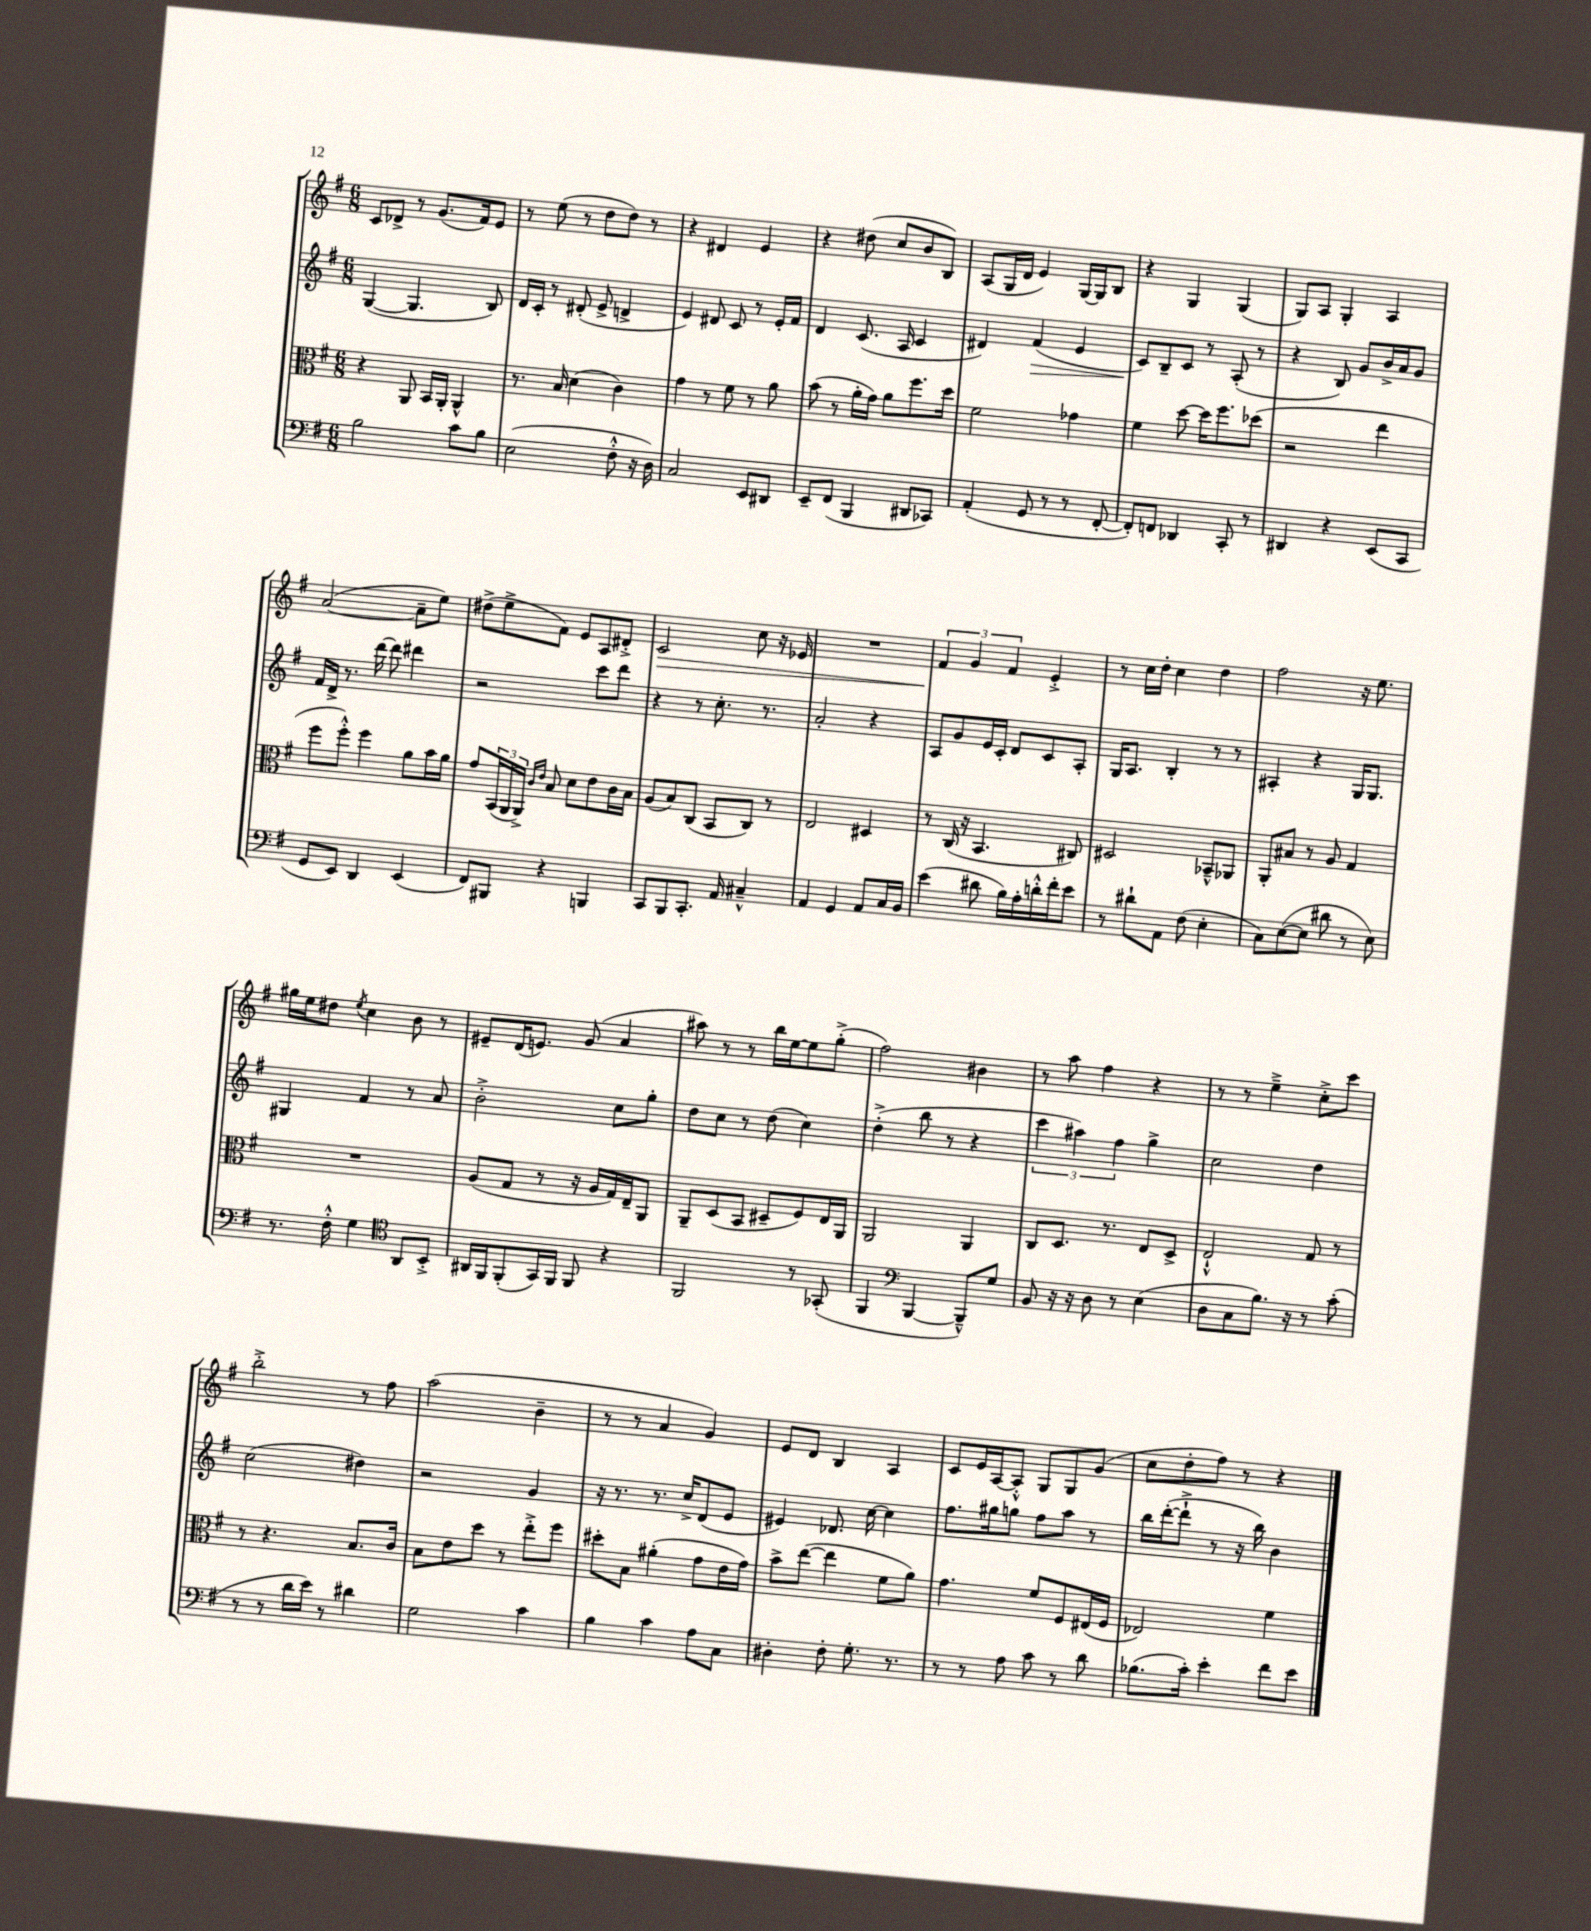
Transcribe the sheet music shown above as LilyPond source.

<<
\new StaffGroup <<
\new Staff = "s0" {
    \clef treble \key g \major \numericTimeSignature \time 6/8
    c'8 des'8-> r8 g'8.( fis'16) e'8 |
    r8 e''8( r8 d''8 d''8) r8 |
    r4 dis'4 e'4 |
    r4 dis''8( c''8 b'8 b8) |
    a8( g16 d'16 e'4) g16~ g16 b8 |
    r4 g4 g4( |
    g8) a8 g4-. a4 |
    a'2~( a'8-- e''8) |
    dis''8->( e''8-> fis'8) e'8 a8 dis'8-.-> |
    c'2\> c''8 r16 ees'16 |
    R2. |
    \tuplet 3/2 { fis'4\! g'4 fis'4 } e'4-.-> |
    r8 c''16 d''16-. c''4 d''4 |
    fis''2 r16 e''8. |
    gis''16 e''16 dis''8 \acciaccatura { e''8 } c''4 b'8 r8 |
    eis'8-- d'16( e'8.) g'8( a'4 |
    ais''8) r8 r8 b''16 e''16~ e''8 g''8-.->( |
    fis''2) bis'4 |
    r8 a''8 fis''4 r4 |
    r8 r8 e''4---> c''8-.-> c'''8 |
    b''2-.-> r8 fis''8 |
    a''2( b'4-- |
    r8 r8 a'4 g'4) |
    e'8 d'8 b4 a4 |
    c'8 e'16 a16~ a8-.-^ g8 g8 g'8( |
    c''8 d''8-. fis''8) r8 r4 \bar "|." |
}
\new Staff = "s1" {
    \clef treble \key g \major \numericTimeSignature \time 6/8
    g4~( g4. b8) |
    d'16 c'16-. r8 dis'8-.( e'8-> d'4-> |
    e'4) dis'8 c'8 r8 e'16-. fis'16 |
    d'4 c'8.( a16 c'4 |
    dis'4) fis'4\>( e'4 |
    c'8\!) b8-- c'8 r8 a8-.( r8 |
    r4 b8) g'8 b'16-> a'16 g'8 |
    fis'16 d'16-> r8. d'''16~ d'''8 dis'''4 |
    r2 c'''8 d'''8 |
    r4 r8 c''8.-. r8. |
    a'2-. r4 |
    a8 g'8 e'16 c'16-. d'8 c'8 a8-. |
    g16 a8. b4-. r8 r8 |
    ais4-. r4 g16 g8. |
    gis4 fis'4 r8 a'8 |
    b'2-.-> c''8 g''8-. |
    d''8 c''8 r8 d''8( c''4) |
    d''4-.->( b''8 r8 r4 |
    \tuplet 3/2 { c'''4 ais''4) fis''4 } g''4-> |
    c''2 d''4 |
    c''2( dis''4) |
    r2 g'4 |
    r16 r8. r8. c''16-> d'8( e'8 |
    eis'4) des'8. c''16~ c''4 |
    fis''8. gis''16 g''8 fis''8 a''8 r8 |
    b''16 d'''16~-.( d'''8-!-> r8 r16 b''16) b'4 \bar "|." |
}
\new Staff = "s2" {
    \clef alto \key g \major \numericTimeSignature \time 6/8
    r4 a,8 b,16 a,16-. a,4-^ |
    r8. b16 d'4( c'4) |
    g'4 r8 fis'8 r8 a'8 |
    b'8( r8 a'16-. g'16) a'8 fis''8. d''16 |
    fis'2 ges'4 |
    fis'4 d''8~ d''16 fis''8. des''8( |
    r2 e''4 |
    fis''8 fis''8-.-^) fis''4 a'8 b'16 a'16 |
    g'8 \tuplet 3/2 { b,16( a,16 a,16->) } \grace { c'16 e'16 } b8 d'8 e'8 c'16 b16 |
    a8( b8) c8( b,8 c8) r8 |
    e2 dis4 |
    r8 c16( r16 b,4. cis8) |
    dis2 bes,8---^ aes,8 |
    a,8-. bis8 r8 a8 g4 |
    R2. |
    a8( g8 r8 r16 a16 g16) e16-- a,8 |
    a,8-- d8( b,8 dis8-- fis8) e16 a,16 |
    a,2 a,4 |
    c8 d8. r8. e8 d8-> |
    e2-!-^ g8 r8 |
    r8 r4. b8. c'16 |
    b8 e'8 d''8 r8 e''8-.-> fis''8 |
    dis''8-. b8 ais'4-.( g'8 e'16 g'16) |
    b'8-> e''8~( e''4 fis'8 a'8) |
    g'4. fis'8 fis8 eis16( fis16 |
    ees2) fis'4 \bar "|." |
}
\new Staff = "s3" {
    \clef bass \key g \major \numericTimeSignature \time 6/8
    b2 c'8 b8 |
    e2( fis8-.-^ r16 d16) |
    c2 e,8 dis,8 |
    e,8-- fis,8( b,,4 dis,8 ces,8) |
    a,4-.( g,8 r8 r8 fis,8~-. |
    fis,8-.) f,8 des,4 c,8-. r8 |
    dis,4 r4 e,8( c,8 |
    g,8 e,8) d,4 e,4( |
    fis,8) bis,,8 r4 b,,4 |
    c,8 b,,8 c,8.-. a,16 cis4---^ |
    a,4 g,4 a,8 c16 b,16 |
    e'4( dis'8 b16) a16-. d'16-.-^ fis'16-. e'8 |
    r8 dis'8-! a,8 fis8( e4-. |
    c8) e8~( e8 dis'8 r8 e8) |
    r8. fis16-.-^ g4 \clef tenor a,8 b,8-.-> |
    ais,16 fis,16 fis,8-.( g,16) fis,16 fis,8 r4 |
    fis,2 r8 ges,8-.( |
    fis,4 \clef bass b,,4~ b,,8---^) g8 |
    b,8 r16 r16 d8 r8 e4( |
    d8 c8 b8.) r16 r8 c'8-.( |
    r8 r8 d'16 e'16) r8 dis'4 |
    g2 c'4 |
    b4 c'4 a8 c8 |
    dis4-. fis8-. g8.-. r8. |
    r8 r8 a8 c'8 r8 d'8 |
    bes8.( c'16-.) e'4-. fis'8 e'8 \bar "|." |
}
>>
>>
\layout { \context { \Score \remove "Bar_number_engraver" } }
